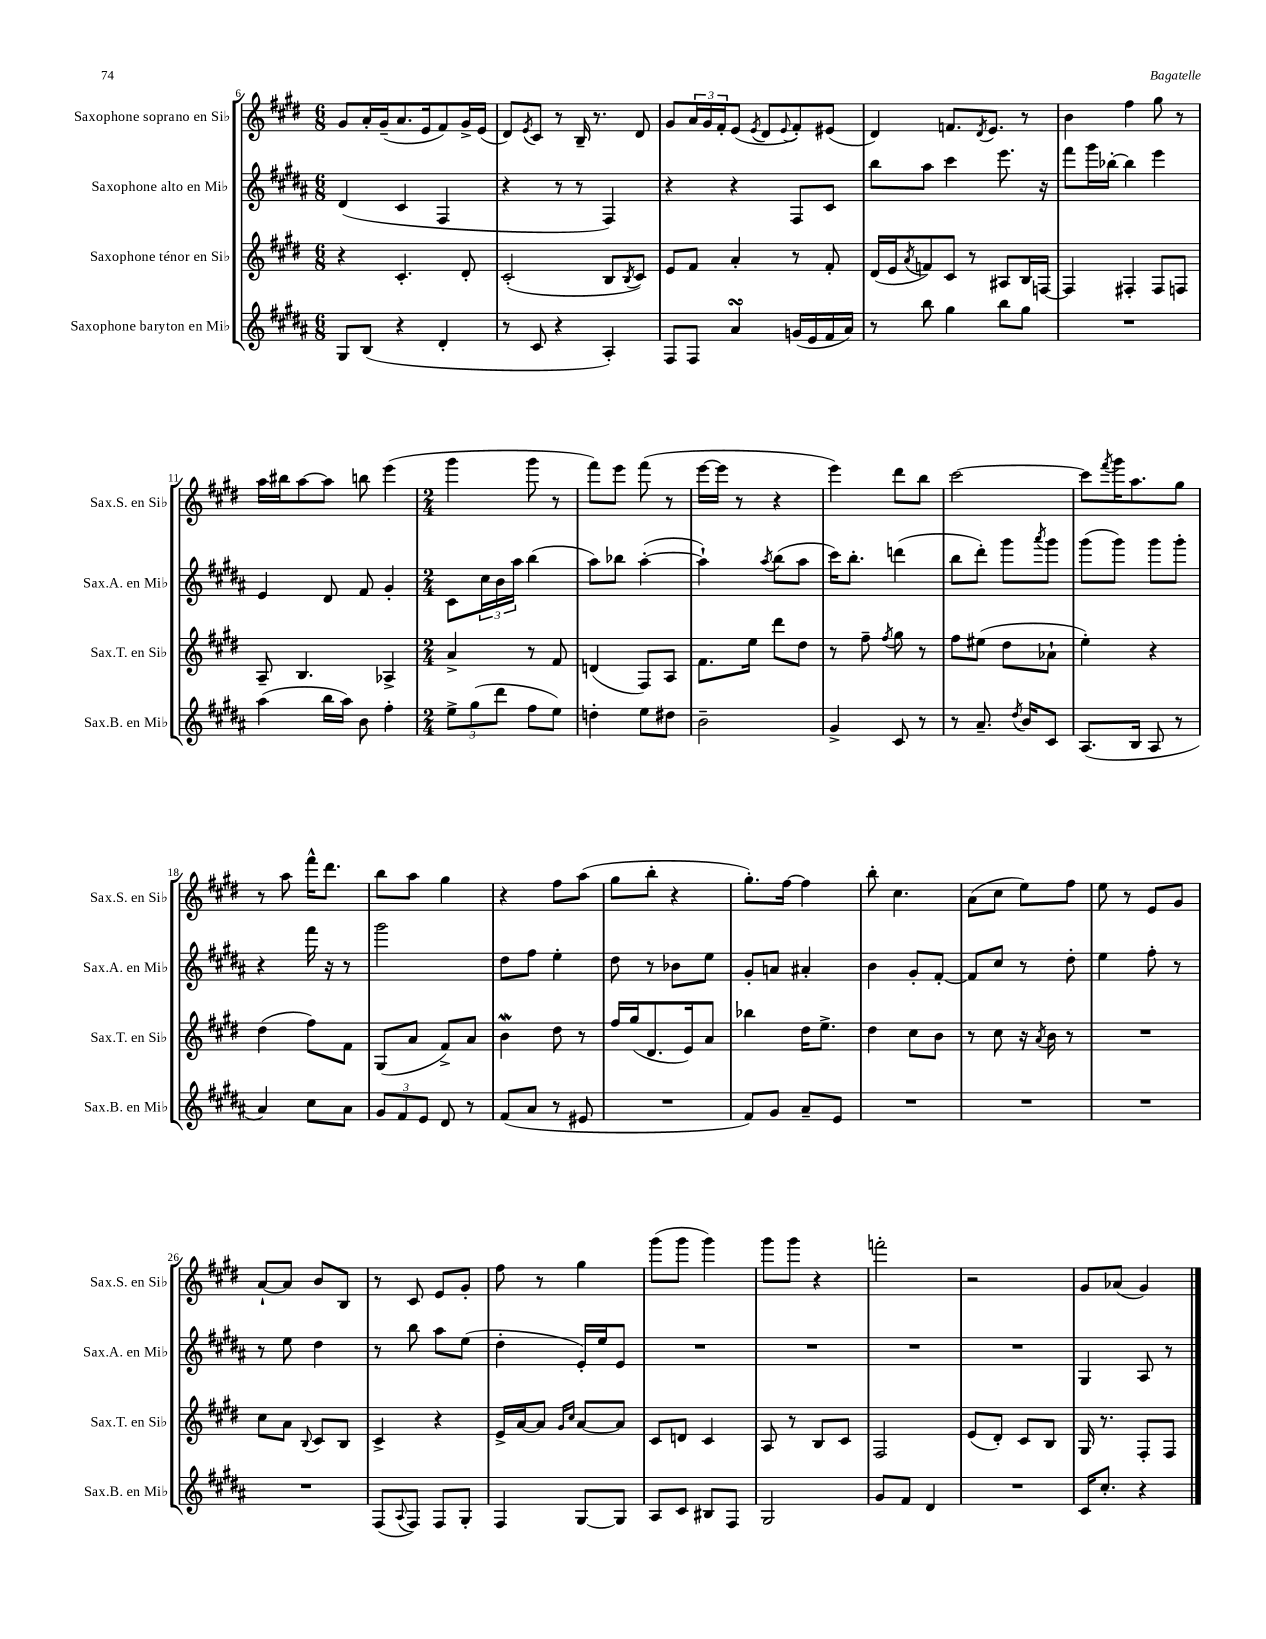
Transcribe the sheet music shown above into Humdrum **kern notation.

**kern	**kern	**kern	**kern
*staff4	*staff3	*staff2	*staff1
*clefG2	*clefG2	*clefG2	*clefG2
*k[f#c#g#d#a#]	*k[f#c#g#d#]	*k[f#c#g#d#a#]	*k[f#c#g#d#]
*M6/8	*M6/8	*M6/8	*M6/8
8G#/L	4r	(4d#/	8g#/L
(8B/J	.	.	16a'/L
.	.	.	(16g#~/J
4r	4.c#'/	4c#/	8.a/
.	.	.	16e/k
4d#'/	.	4F#/	8f#/)
.	8d#'/	.	16g#^/L
.	.	.	(16e/JJ
=	=	=	=
8r	(2c#'/	4r	8d#/L)
.	.	.	8qe/
8c#/	.	.	8c#/J
4r	.	8r	8r
.	.	8r	16B~/
.	.	.	8.r
4A#'/)	8B/L	4F#/)	.
.	8qB/	.	.
.	8c#/J)	.	8d#/
=	=	=	=
8F#/L	8e/L	4r	8g#/L
8F#/J	8f#/J	.	24a/L
.	.	.	24g#/
.	.	.	24f#'/J
4a#/	4a'/	4r	(8e/J
.	.	.	8qe/
.	.	.	8d#/L
.	.	.	8qqe/
(16g/LL	8r	8F#/L	8f#'/)
16e/	.	.	.
16f#/	8f#'/	8c#/J	(8e#/J
16a#/JJ)	.	.	.
=	=	=	=
8r	(16d#/LL	8bb\L	4d#/)
.	16e/J	.	.
.	8qa/	.	.
8bb\	8f/)	8aa#\J	.
4gg#\	8c#/J	4ccc#\	8.f/L
.	8r	.	.
.	.	.	8qd#/
.	.	.	8.e/J
8bb\L	8A#/L	8.eee\	.
8gg#\J	16B/L	.	8r
.	[16F/JJ	16r	.
=	=	=	=
2.r	4F/]	8fff#\L	4b\
.	.	16ggg#\L	.
.	.	[16bb-'\JJ	.
.	4F#'/	4bb-\]	4ff#\
.	8F#/L	4eee\	8gg#\
.	8F/J	.	8r
=	=	=	=
(4aa#\	8A~/	4e/	16aa\LL
.	.	.	16bb#\J
.	4.B/	.	[8aa\
16bb\LL	.	8d#/	8aa\]J
16aa#\JJ)	.	.	.
8b\	.	8f#/	8bb\
4ff#'\	4A-^/	4g#'/	(4eee\
=	=	=	=
*M2/4	*M2/4	*M2/4	*M2/4
12ee^\L	4a^/	8c#\L	4ggg#\
(12gg#\	.	.	.
.	.	24cc#\L	.
12ddd#\J	.	24b\	.
.	.	24aa#\JJ	.
8ff#\L	8r	(4bb\	8ggg#\
8ee\J)	8f#/	.	8r
=	=	=	=
4dd'\	(4d/	8aa#\L)	8fff#\L)
.	.	8bb-\J	8eee\J
8ee\L	8F#/L)	([4aa#'\	(8fff#\
8dd#\J	8A/J	.	8r
=	=	=	=
2b~\	8.f#\L	4aa#`\])	[16eee\LL
.	.	.	16eee\]JJ
.	.	.	8r
.	16ee\Jk	.	.
.	.	8qaa#/	.
.	8ddd#\L	(8bb\L	4r
.	8dd#\J	8aa#\J	.
=	=	=	=
4g#^/	8r	16ccc#\LK)	4eee\)
.	.	8.bb'\J	.
.	8ff#~\	.	.
.	8qff#/	.	.
8c#/	8gg#\	(4ddd\	8ddd#\L
8r	8r	.	8bb\J
=	=	=	=
8r	8ff#\L	8bb\L	[2ccc#\
8.a#~/	(8ee#\J	8ddd#'\J)	.
.	8dd#\L	8ggg#\L	.
8qdd#/	.	.	.
16b/LK	.	.	.
.	.	8qaaa#/	.
8c#/J	8a-`\J	8ggg#\J	.
=	=	=	=
(8.A#/L	4ee'\)	(8ggg#\L	8ccc#\]L
.	.	.	8qfff#/
.	.	8ggg#\J)	16ggg#\K
16B/Jk	.	.	8.aa\
8A#/	4r	8ggg#\L	.
8r	.	8ggg#'\J	8gg#\J
=	=	=	=
4a#/)	(4dd#\	4r	8r
.	.	.	8aa\
8cc#\L	8ff#\L)	16fff#\	16fff#^^\LK
.	.	16r	8.ddd#\J
8a#\J	8f#\J	8r	.
=	=	=	=
12g#/L	(8G#/L	2ggg#\	8bb\L
12f#/	.	.	.
.	8a/J	.	8aa\J
12e/J	.	.	.
8d#/	8f#^/L)	.	4gg#\
8r	8a/J	.	.
=	=	=	=
(8f#/L	4b\	8dd#\L	4r
8a#/J	.	8ff#\J	.
8r	8dd#\	4ee'\	8ff#\L
8e#/	8r	.	(8aa\J
=	=	=	=
2r	16ff#/LL	8dd#\	8gg#\L
.	(16gg#/J	.	.
.	8.d#/	8r	8bb'\J
.	.	8b-\L	4r
.	16e/k)	.	.
.	8a/J	8ee\J	.
=	=	=	=
8f#/L)	4bb-\	8g#'/L	8.gg#'\L)
8g#/J	.	8a/J	.
.	.	.	[16ff#\Jk
8a#~/L	16dd#\LK	4a#'/	4ff#\]
.	8.ee^\J	.	.
8e/J	.	.	.
=	=	=	=
2r	4dd#\	4b\	8bb'\
.	.	.	4.cc#\
.	8cc#\L	8g#'/L	.
.	8b\J	[8f#'/J	.
=	=	=	=
2r	8r	8f#/]L	(8a\L
.	8cc#\	8cc#/J	8cc#\J
.	16r	8r	8ee\L)
.	8qa/	.	.
.	16b\	.	.
.	8r	8dd#'\	8ff#\J
=	=	=	=
2r	2r	4ee\	8ee\
.	.	.	8r
.	.	8ff#'\	8e/L
.	.	8r	8g#/J
=	=	=	=
2r	8cc#\L	8r	[8a`/L
.	8a\J	8ee\	8a/]J
.	8qqB/	.	.
.	8c#/L	4dd#\	8b/L
.	8B/J	.	8B/J
=	=	=	=
(8F#/L	4c#^/	8r	8r
8qqA#/	.	.	.
8F#/J)	.	8bb\	8c#/
8F#/L	4r	8aa#\L	8e/L
8G#'/J	.	(8ee\J	8g#'/J
=	=	=	=
4F#/	16e^/LL	4dd#'\	8ff#\
.	[16a/J	.	.
.	8a/]J	.	8r
.	16qqg#/LL	.	.
.	16qqcc#/JJ	.	.
[8G#/L	[8a/L	16e'/LL)	4gg#\
.	.	16ee/J	.
8G#/]J	8a/]J	8e/J	.
=	=	=	=
8A#/L	8c#/L	2r	(8ggg#\L
8c#/J	8d/J	.	8ggg#\J
8B#/L	4c#/	.	4ggg#\)
8F#/J	.	.	.
=	=	=	=
2G#/	8A/	2r	8ggg#\L
.	8r	.	8ggg#\J
.	8B/L	.	4r
.	8c#/J	.	.
=	=	=	=
8g#/L	2F#/	2r	2fff'\
8f#/J	.	.	.
4d#/	.	.	.
=	=	=	=
2r	(8e/L	2r	2r
.	8d#'/J)	.	.
.	8c#/L	.	.
.	8B/J	.	.
=	=	=	=
16c#/LK	16G#/	4G#/	8g#/L
8.cc#'/J	8.r	.	.
.	.	.	(8a-/J
4r	8F#'/L	8A#/	4g#/)
.	8F#/J	8r	.
==	==	==	==
*-	*-	*-	*-
